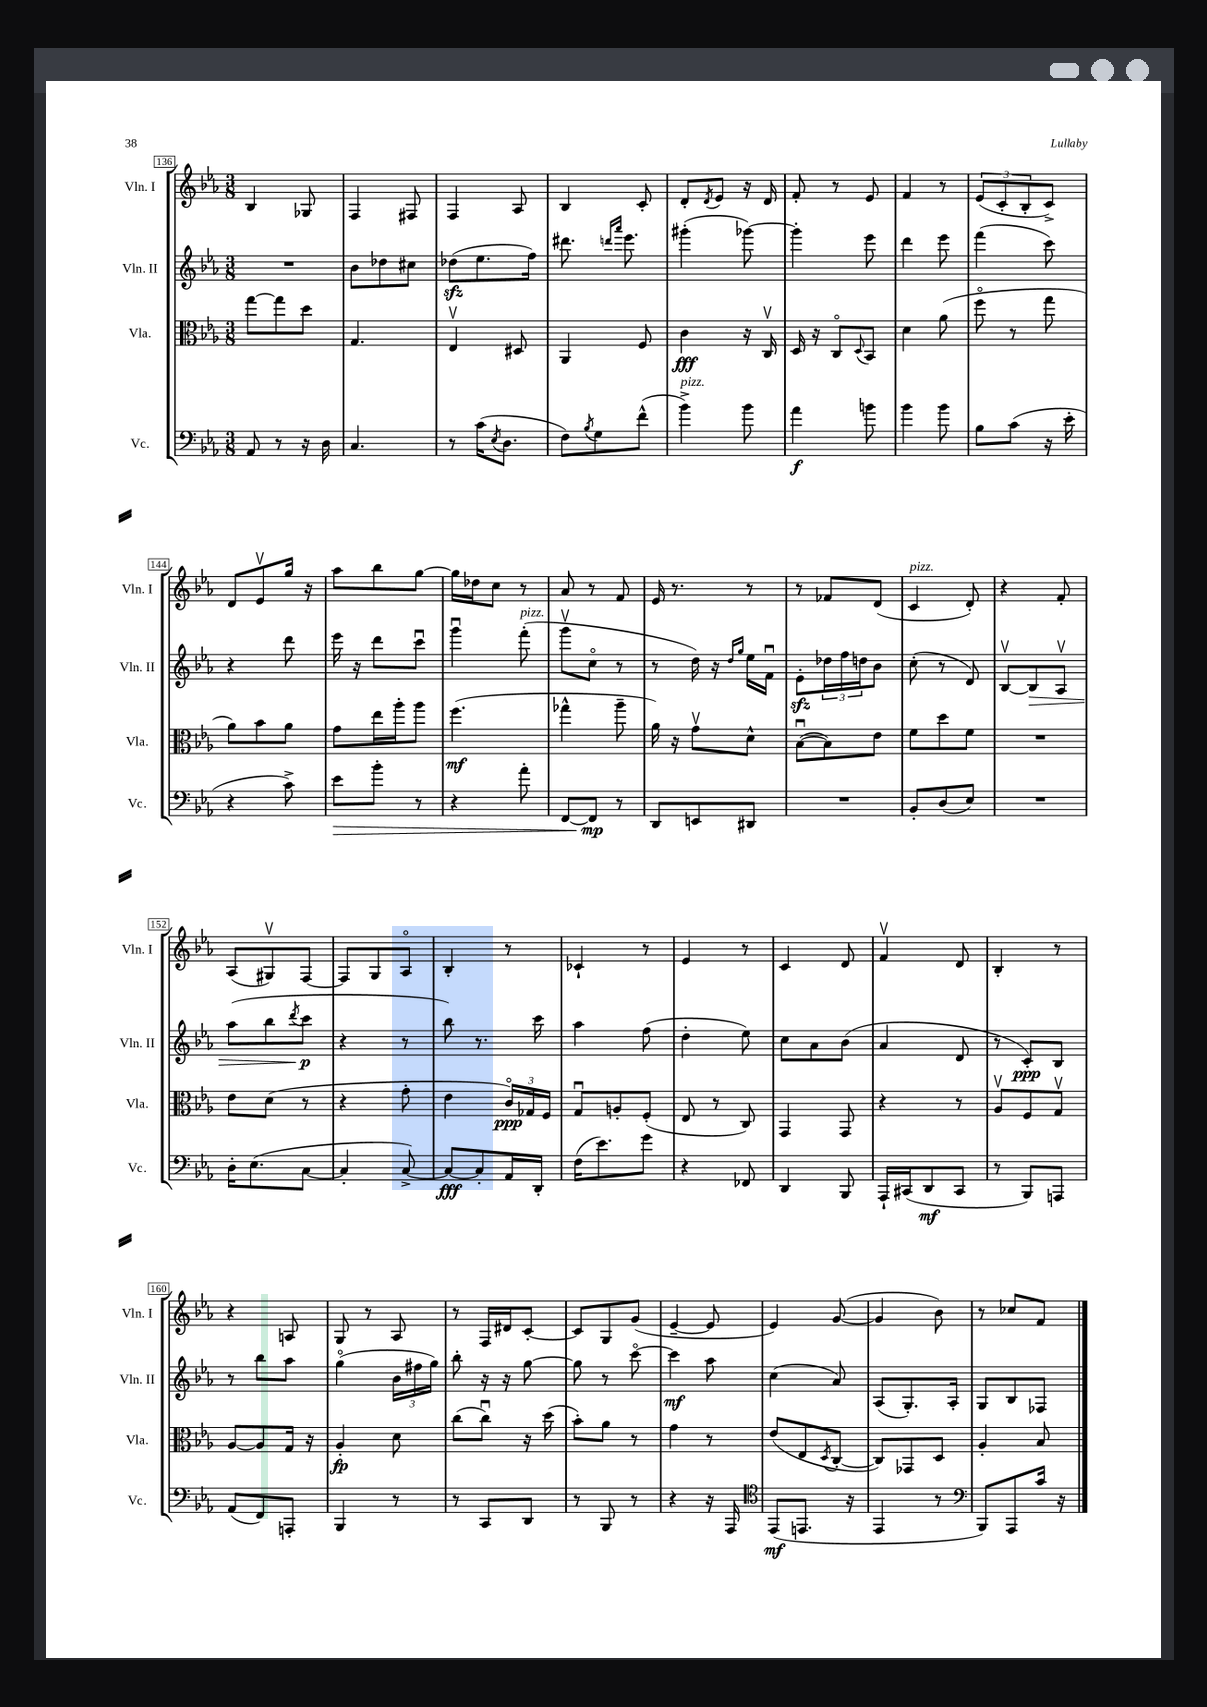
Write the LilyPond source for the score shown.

<<
\new StaffGroup <<
\new Staff = "s0" \with { instrumentName = "Vln. I" shortInstrumentName = "Vln. I" } {
    \clef treble \key ees \major \numericTimeSignature \time 3/8
    bes4 ges8 |
    f4 fis8 |
    f4 aes8 |
    bes4 c'8-. |
    d'8-. \acciaccatura { d'8 } ees'8 r16 d'16 |
    f'8-. r8 ees'8 |
    f'4 r8 |
    \tuplet 3/2 { ees'8( c'8-. bes8-. } c'8->) |
    d'8 ees'8\upbow g''16 r16 |
    aes''8 bes''8 g''8~ |
    g''16 des''16 c''8 r8 |
    aes'8 r8 f'8 |
    ees'16 r8. r8 |
    r8 fes'8 d'8( |
    c'4^\markup { \italic "pizz." } d'8-.) |
    r4 f'8-. |
    aes8( gis8\upbow) f8~ |
    f8 g8 aes8\flageolet |
    bes4-. r8 |
    ces'4-! r8 |
    ees'4 r8 |
    c'4 d'8 |
    f'4\upbow d'8 |
    bes4-. r8 |
    r4 a8 |
    g8 r8 aes8 |
    r8 f16 dis'16 c'8~-. |
    c'8 g8 g'8( |
    ees'4~-- ees'8 |
    ees'4) g'8~( |
    g'4 bes'8) |
    r8 ces''8 f'8 \bar "|." |
}
\new Staff = "s1" \with { instrumentName = "Vln. II" shortInstrumentName = "Vln. II" } {
    \clef treble \key ees \major \numericTimeSignature \time 3/8
    R4. |
    bes'8 des''8 cis''8 |
    des''8\sfz( ees''8. f''16) |
    dis'''8. \grace { d'''16 aes'''16 } ees'''8. |
    gis'''4-.( ges'''8~) |
    ges'''4-. ees'''8 |
    d'''4 ees'''8 |
    f'''4( c'''8) |
    r4 d'''8 |
    ees'''16 r16 d'''8 c'''8\downbow |
    g'''4\downbow f'''8-.^\markup { \italic "pizz." }( |
    g'''8\upbow c''8\flageolet r8 |
    r8 d''16) r16 \grace { d''16 g''16 } ees''16 f'16\downbow |
    ees'8-.\sfz \tuplet 3/2 { des''16 f''16 d''16 } bes'8 |
    c''8-.( r8 d'8) |
    bes8~\upbow bes8\> aes8\upbow |
    aes''8( bes''8 \acciaccatura { d'''8 } c'''8\p\! |
    r4 r8 |
    bes''8) r8. c'''16 |
    aes''4 f''8( |
    d''4-. ees''8) |
    c''8 aes'8 bes'8( |
    aes'4 d'8 |
    r8 c'8-.\ppp) bes8 |
    r8 bes''8 aes''8 |
    g''4\flageolet( \tuplet 3/2 { bes'16 fis''16 g''16) } |
    bes''8-. r16 r16 g''8~ |
    g''8 r8 c'''8~\flageolet |
    c'''4\mf aes''8 |
    c''4( aes'8) |
    aes8( g8.-.) aes16-. |
    g8 bes8 fes8 \bar "|." |
}
\new Staff = "s2" \with { instrumentName = "Vla." shortInstrumentName = "Vla." } {
    \clef alto \key ees \major \numericTimeSignature \time 3/8
    g''8~ g''8 d''8 |
    g4. |
    ees4\upbow dis8 |
    aes,4 f8 |
    c'4\fff r16 c16\upbow |
    d16 r16 c8\flageolet \appoggiatura { d8 } bes,8 |
    d'4 aes'8( |
    f''8\flageolet r8 g''8 |
    aes'8) bes'8 aes'8 |
    g'8 ees''16 aes''16-. aes''8 |
    f''4.\mf( |
    ges''4-^ aes''8-- |
    aes'16) r16 g'8\upbow d'8-^ |
    bes8~\downbow( bes8) ees'8 |
    f'8 d''8 f'8 |
    R4. |
    ees'8 d'8( r8 |
    r4 g'8-. |
    ees'4 \tuplet 3/2 { c'16\flageolet\ppp) ges16 f16 } |
    g8\downbow a8-. f8-.( |
    ees8 r8 c8) |
    g,4 g,8 |
    r4 r8 |
    aes8\upbow f8 g8\upbow |
    aes8~ aes8 g16 r16 |
    aes4-.\fp d'8 |
    c''8( c''8\downbow) r16 d''16( |
    bes'8-.) aes'8 r8 |
    g'4 r8 |
    ees'8( ees8 \acciaccatura { d8 } c8~-. |
    c8) ges,8 d8 |
    aes4-. bes8 \bar "|." |
}
\new Staff = "s3" \with { instrumentName = "Vc." shortInstrumentName = "Vc." } {
    \clef bass \key ees \major \numericTimeSignature \time 3/8
    aes,8 r8 r16 d16 |
    c4. |
    r8 c'16( \acciaccatura { ees8 } d8. |
    f8) \acciaccatura { bes8 } g8 f'8-^( |
    bes'4->^\markup { \italic "pizz." }) bes'8 |
    aes'4\f b'8 |
    bes'4 bes'8 |
    bes8 c'8( r16 ees'16-. |
    r4 c'8->) |
    ees'8\> bes'8-. r8 |
    r4 aes'8-. |
    f,8~ f,8\mp\! r8 |
    d,8 e,8 dis,8 |
    R4. |
    bes,8-. d8( ees8) |
    R4. |
    d16-. ees8.( c8~ |
    c4-. c8~->) |
    c8~\fff c8-. aes,16 d,16-. |
    f16( ees'8.) g'8 |
    r4 fes,8 |
    d,4 bes,,8 |
    aes,,16-! cis,16( d,8\mf cis,8 |
    r8 bes,,8) a,,8 |
    aes,8( f,8) a,,8-. |
    bes,,4 r8 |
    r8 c,8 d,8 |
    r8 bes,,8 r8 |
    r4 r16 aes,,16 |
    \clef tenor ees,8\mf( e,8. r16 |
    ees,4 r8 |
    \clef bass bes,,8) aes,,8 c'16 r16 \bar "|." |
}
>>
>>
\layout { \context { \Score currentBarNumber = #136 \override BarNumber.stencil = #(make-stencil-boxer 0.1 0.3 ly:text-interface::print) } }
